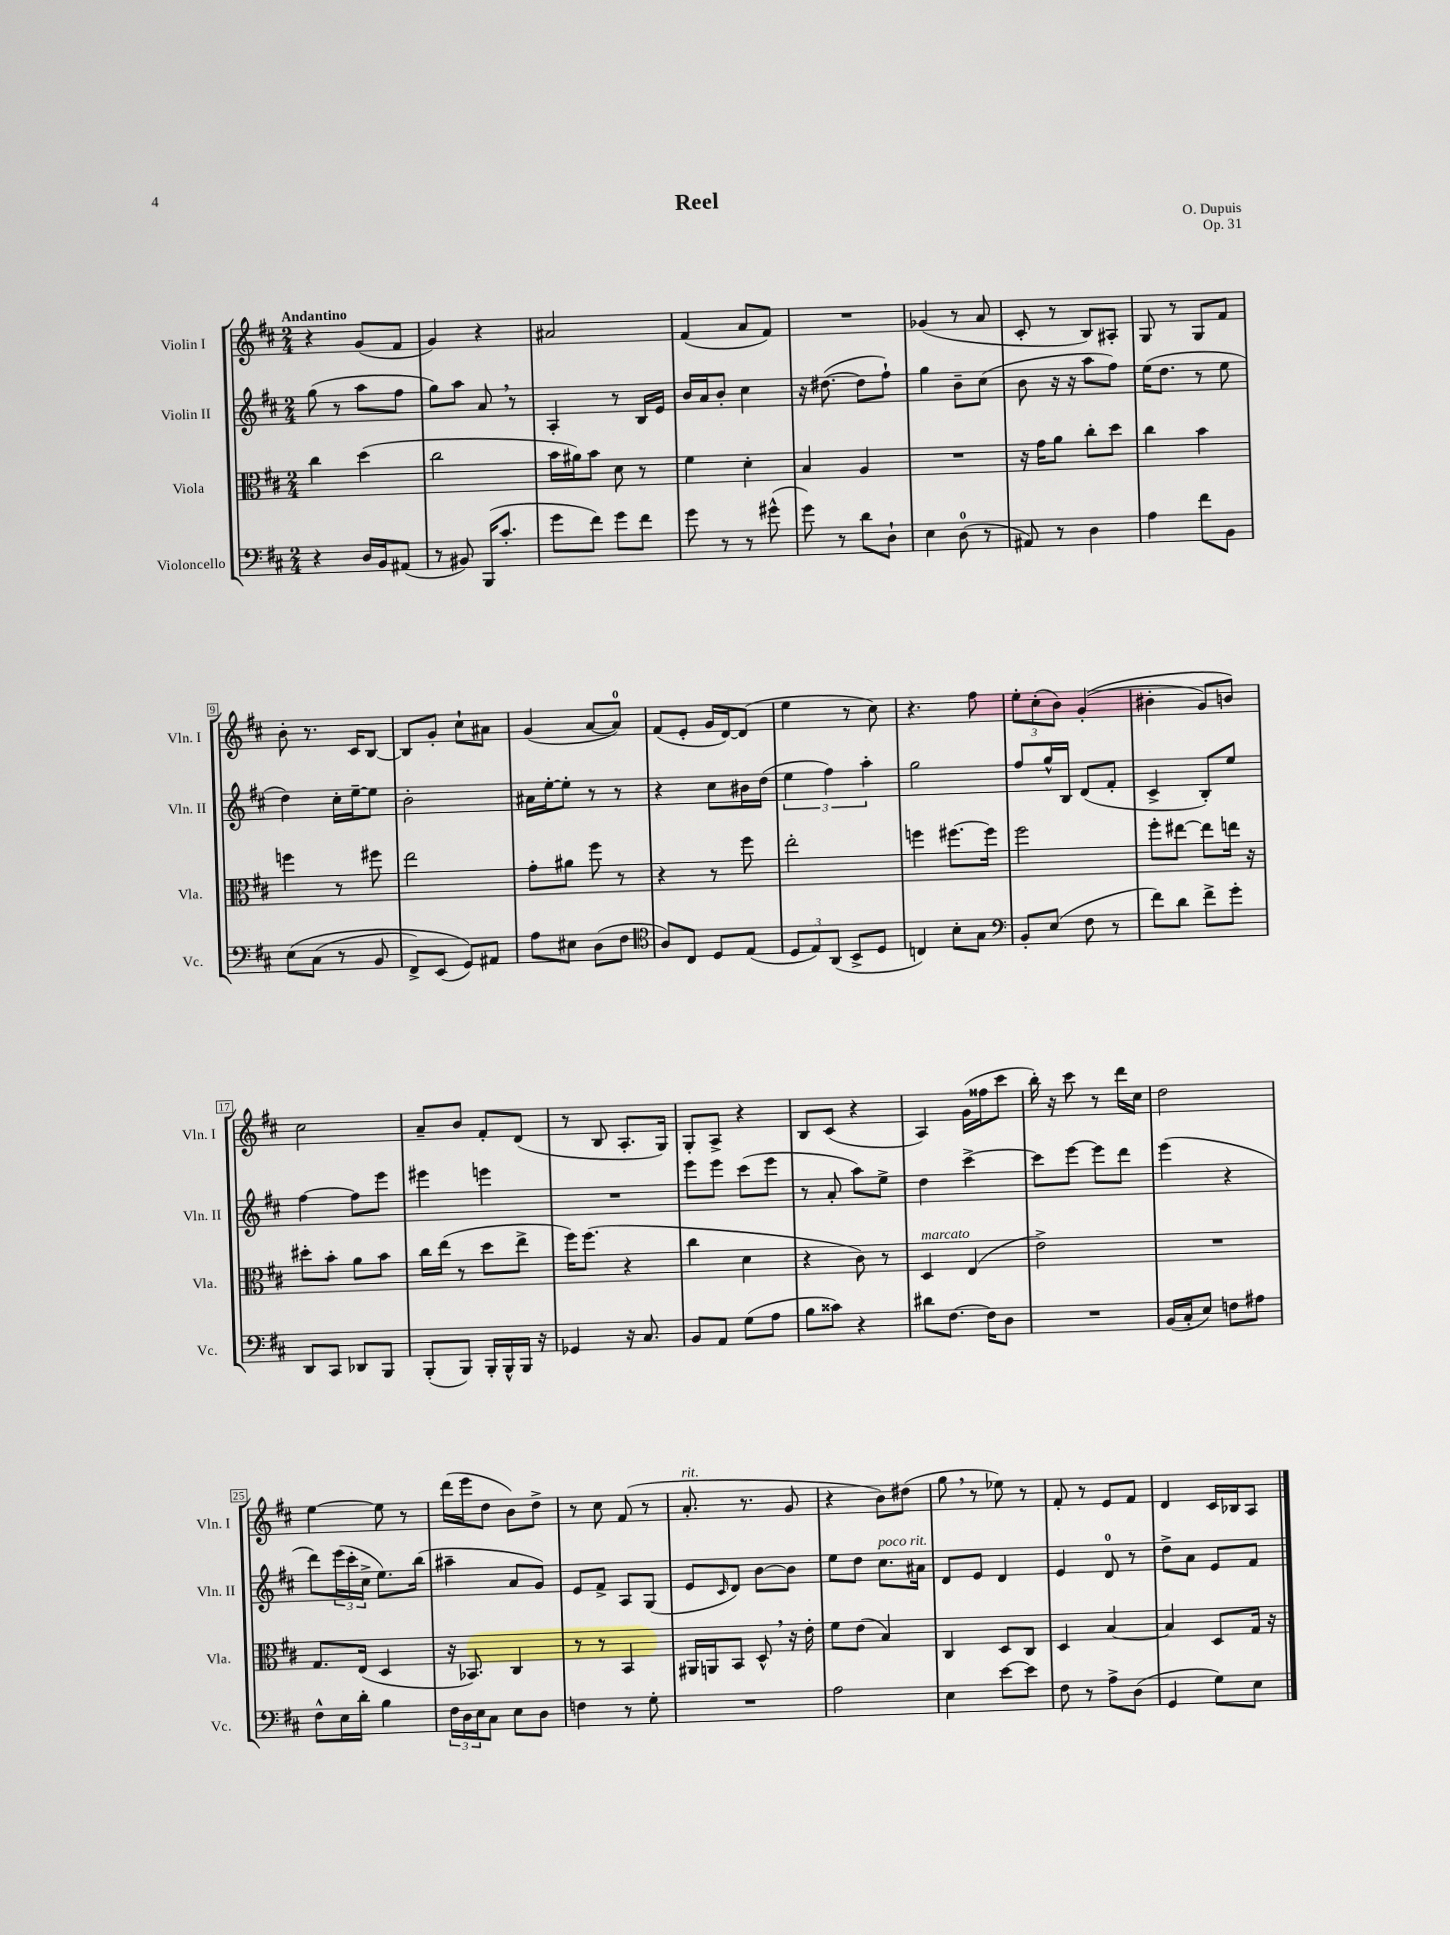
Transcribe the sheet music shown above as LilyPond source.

\header { title = "Reel" composer = "O. Dupuis" opus = "Op. 31" }
<<
\new StaffGroup <<
\new Staff = "s0" \with { instrumentName = "Violin I" shortInstrumentName = "Vln. I" } {
    \clef treble \key d \major \numericTimeSignature \time 2/4 \tempo "Andantino"
    r4 g'8( fis'8 |
    g'4) r4 |
    ais'2 |
    fis'4( a'8 fis'8) |
    R2 |
    ges'4( r8 a'8 |
    cis'8-. r8 b8) ais8-. |
    g8 r8 g8 fis'8 |
    b'8-. r8. cis'16 b8~ |
    b8 g'8-. cis''8-! ais'8 |
    g'4( a'8~ a'8-0) |
    fis'8( e'8-. g'16 d'16~) d'8( |
    e''4 r8 cis''8) |
    r4. fis''8 |
    \tuplet 3/2 { e''8-. cis''8-.( b'8) } g'4-.(\( |
    bis'4-. g'8) b'8\) |
    cis''2 |
    a'8-- b'8 fis'8-. d'8( |
    r8 b8 a8.-. g16) |
    g8-. a8-> r4 |
    b8 cis'8( r4 |
    a4) g'16( fisis''16 cis'''8 |
    b''16-.) r16 cis'''8 r8 d'''16 cis''16 |
    d''2 |
    e''4~ e''8 r8 |
    d'''16( e'''16 d''8 b'8) d''8-> |
    r8 cis''8 fis'8( r8 |
    a'8.-.^\markup { \italic "rit." } r8. g'8 |
    r4 b'8) dis''8( |
    g''8 \breathe r8 ees''8) r8 |
    fis'8-. r8 e'8 fis'8 |
    d'4 cis'16 bes16 a8 \bar "|." |
}
\new Staff = "s1" \with { instrumentName = "Violin II" shortInstrumentName = "Vln. II" } {
    \clef treble \key d \major \numericTimeSignature \time 2/4
    g''8( r8 a''8 fis''8 |
    g''8) a''8 a'8 \breathe r8 |
    a4-. r8 b16 e'16 |
    b'16 a'16 b'8-. cis''4 |
    r16 dis''8.~( dis''8 fis''8-!) |
    g''4 b'8-- cis''8( |
    b'8 r16 r16 a''8 fis''8) |
    e''16( d''8. r8 e''8 |
    d''4) cis''16-. e''16~-- e''8 |
    b'2-. |
    ais'16 e''16~-. e''8-. r8 r8 |
    r4 cis''8 bis'16 d''16( |
    \tuplet 3/2 { e''4 fis''4) a''4-. } |
    g''2 |
    fis''8 g''16-^ b16 d'8( fis'8-. |
    cis'4-> b8-.) e''8 |
    fis''4~ fis''8 e'''8 |
    eis'''4 e'''4 |
    R2 |
    e'''8 e'''8 cis'''8( e'''8 |
    r8 a'8-. a''8) e''8-> |
    d''4 cis'''4~-> |
    cis'''8 e'''8~ e'''8 d'''8 |
    e'''4( r4 |
    d'''8) \tuplet 3/2 { e'''16( cis'''16-. cis''16-> } e''8.) b''16( |
    ais''4-- a'8 g'8) |
    e'8 fis'8-> a8 g8( |
    e'8 \grace { cis'16 } d'8) b'8~ b'8 |
    e''8 d''8 cis''8.^\markup { \italic "poco rit." } ais'16 |
    d'8 e'8 d'4 |
    e'4 d'8-0 r8 |
    d''8-> a'8 e'8 fis'8 \bar "|." |
}
\new Staff = "s2" \with { instrumentName = "Viola" shortInstrumentName = "Vla." } {
    \clef alto \key d \major \numericTimeSignature \time 2/4
    cis''4 d''4( |
    cis''2 |
    b'16 ais'16) b'8 d'8 r8 |
    fis'4 d'4-. |
    b4 a4 |
    R2 |
    r16 g'16 a'8 cis''8-. d''8 |
    cis''4 b'4 |
    f''4 r8 fis''8 |
    e''2 |
    g'8-. ais'8 fis''8 r8 |
    r4 r8 fis''8 |
    e''2-. |
    f''4 fis''8.~ fis''16 |
    fis''2 |
    fis''8-. eis''8~ eis''8 e''16 r16 |
    dis''8-. b'8-. a'8 b'8 |
    cis''16 e''16( r8 d''8 e''8-> |
    fis''16) fis''8.( r4 |
    cis''4 d'4 |
    r4 cis'8) r8 |
    d4^\markup { \italic "marcato" } e4( |
    e'2->) |
    R2 |
    g8. e16( d4 |
    r16 bes,8.) cis4 |
    r8 r8 b,4 |
    ais,16 a,16 b,8 d8-^ \breathe r16 e'16-. |
    fis'8 e'8( b4) |
    cis4 d8 cis8 |
    d4 b4~ |
    b4 d8 g16 r16 \bar "|." |
}
\new Staff = "s3" \with { instrumentName = "Violoncello" shortInstrumentName = "Vc." } {
    \clef bass \key d \major \numericTimeSignature \time 2/4
    r4 d16 b,16 ais,8( |
    r8 bis,8) b,,16( cis'8.-. |
    g'8 fis'8) g'8 fis'8 |
    g'8 r8 r8 gis'8-^( |
    g'8) r8 d'8 d8-! |
    e4 d8-0( r8 |
    ais,8) r8 d4 |
    a4 fis'8 b,8 |
    e8\( cis8( r8 b,8 |
    fis,8->) e,8( g,8)\) ais,8 |
    a8 eis8 d8( fis8 |
    \clef tenor a8) cis8 d8 e8( |
    \tuplet 3/2 { d8 e8) a,8( } b,8-> d8 |
    c4) b8-. g8 |
    \clef bass b,8-. e8( fis8 r8 |
    fis'8) d'8 fis'8-> g'8-. |
    d,8 cis,8 des,8 b,,8 |
    b,,8-.( b,,8) b,,16-. b,,16-^ b,,16 r16 |
    ges,4 r16 cis8. |
    b,8 a,8 g8( a8 |
    b8 cisis'8) r4 |
    dis'8 fis8.~ fis16 d8 |
    R2 |
    b,16( cis16-. e8) f8 ais8 |
    fis8-^ e16 d'16-. b4 |
    \tuplet 3/2 { fis16 d16 e16 } cis8 e8 d8 |
    f4 r8 g8-. |
    R2 |
    a2 |
    e4 e'8~ e'8 |
    fis8 r8 a8-> d8( |
    g,4 g8) e8 \bar "|." |
}
>>
>>
\layout { \context { \Score \override BarNumber.stencil = #(make-stencil-boxer 0.1 0.3 ly:text-interface::print) } }
